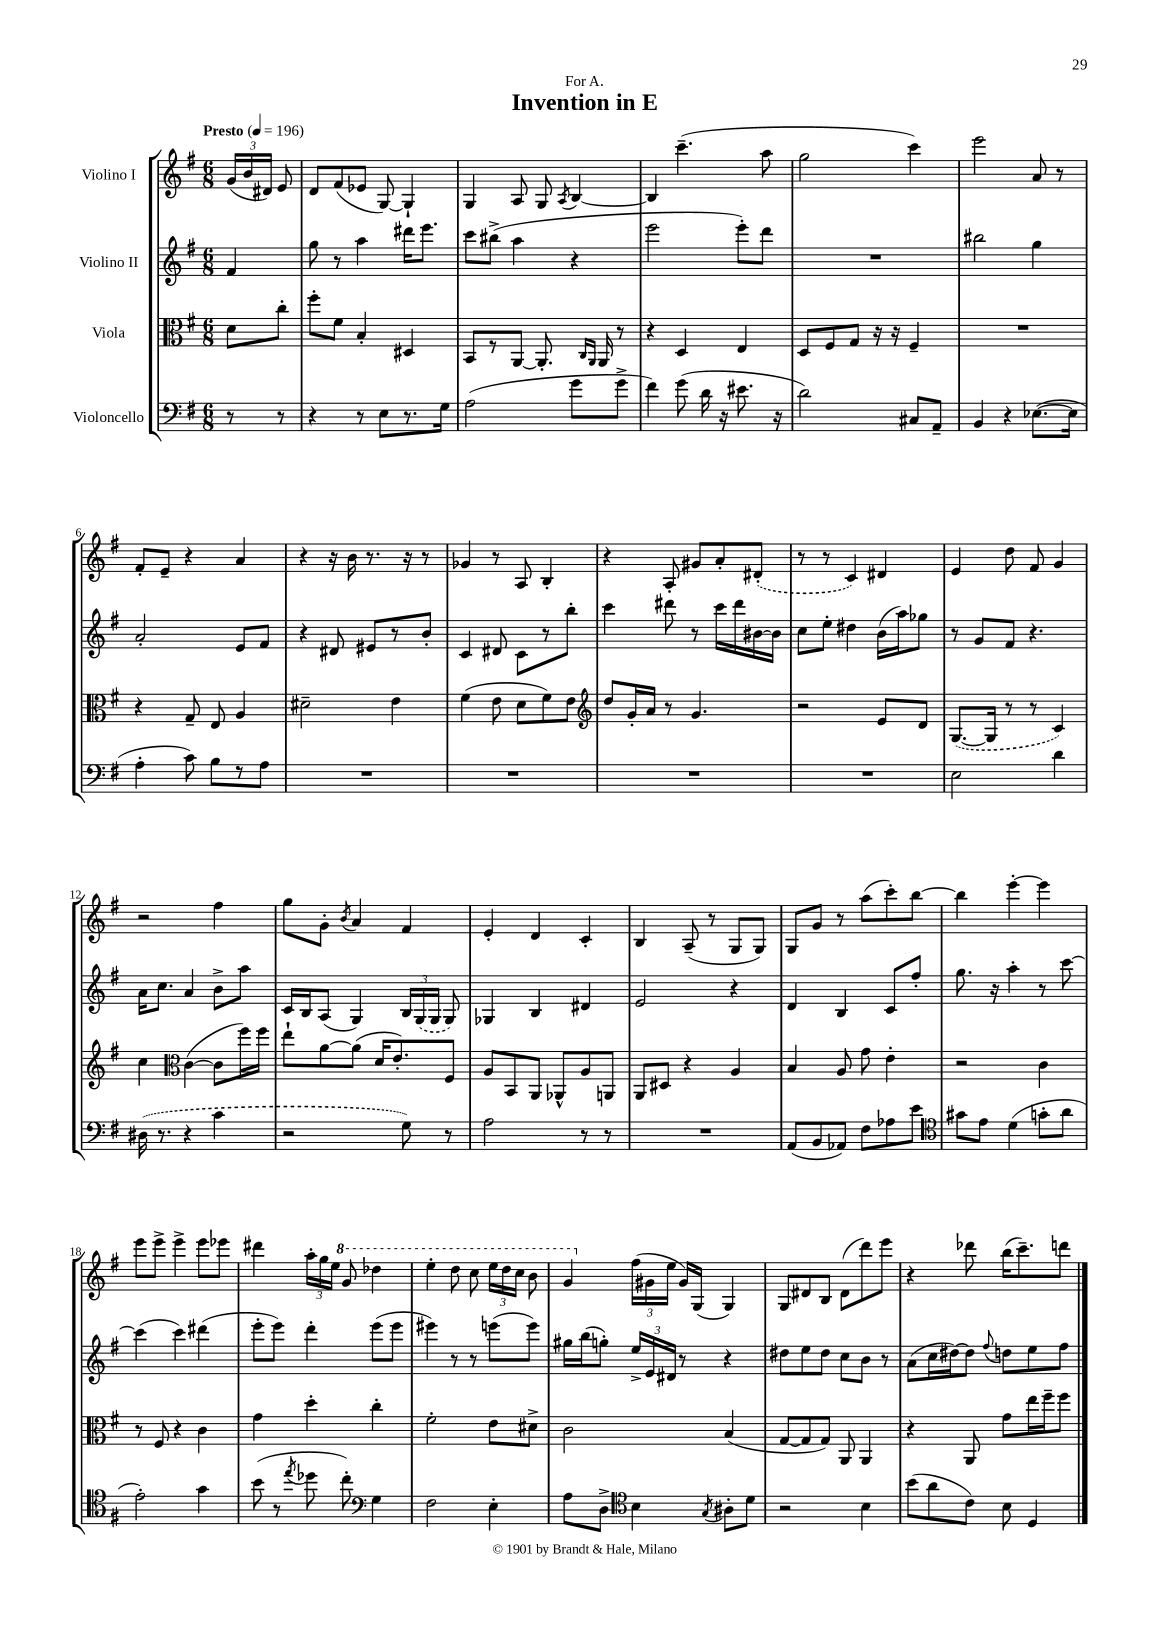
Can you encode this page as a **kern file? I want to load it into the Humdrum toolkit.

**kern	**kern	**kern	**kern
*part4	*part3	*part2	*part1
*staff4	*staff3	*staff2	*staff1
*I"Violoncello	*I"Viola	*I"Violino II	*I"Violino I
*clefF4	*clefC3	*clefG2	*clefG2
*k[f#]	*k[f#]	*k[f#]	*k[f#]
*M6/8	*M6/8	*M6/8	*M6/8
*MM196	*MM196	*MM196	*MM196
=	=	=	=
!	!	!	!LO:TX:a:B:t=Presto
8r	8d\L	4f#/	(24g/LL
.	.	.	24b/
.	.	.	24d#X/JJ)
8r	8cc'\J	.	8e/
=1	=1	=1	=1
4r	8ff#'\L	8gg\	8d/L
.	8f#\J	8r	(8f#/
8r	4B'/	4aa\	8e-X/J
8E\L	.	.	[8G/)
8.r	4D#X/	16ddd#X\KL	4G`/]
.	.	8.eee\J	.
16G\Jk	.	.	.
=2	=2	=2	=2
(2A\	8BB/L	8ccc\L	4G/
.	8r	(8bb#X^\J	.
.	[8AA/J	4aa\	8A/
.	8.AA'/]	.	8G/
.	.	.	8qA/
8g\L	.	4r	[4B/
.	16qqC/LL	.	.
.	16qqAA/JJ	.	.
.	16AA/	.	.
8g^\J	8r	.	.
=3	=3	=3	=3
4f#\)	4r	2eee\	4B/]
(8g\	4D/	.	(4.ccc~\
16d\	.	.	.
16r	.	.	.
8.e#X\	4E/	8eee'\L)	.
.	.	8ddd\J	8aa\
16r	.	.	.
=4	=4	=4	=4
2d\)	8D/L	2.r	2gg\
.	8F#/	.	.
.	8G/J	.	.
.	16r	.	.
.	16r	.	.
8C#X/L	4F#~/	.	4ccc\)
8AA~/J	.	.	.
=5	=5	=5	=5
4BB/	2.r	2bb#X\	2eee\
4r	.	.	.
([8.E-X\L	.	4gg\	8a/
.	.	.	8r
16E-\Jk]	.	.	.
!!LO:LB:g=z
=6	=6	=6	=6
4A'\	4r	2a'/	8f#'/L
.	.	.	8e~/J
8c\)	8G~/	.	4r
8B\L	8E/	.	.
8r	4A/	8e/L	4a/
8A\J	.	8f#/J	.
=7	=7	=7	=7
2.r	2d#X~\	4r	4r
.	.	8d#X/	16r
.	.	.	16b\
.	.	8e#X/L	8.r
.	4e\	8r	.
.	.	.	16r
.	.	8b'/J	8r
=8	=8	=8	=8
2.r	(4f#\	4c/	4g-X/
.	8e\	8d#X/	8r
.	8d\L	8c\L	8A/
.	8f#\)	8r	4B'/
.	8e\J	8bb'\J	.
=9	=9	=9	=9
*	*clefG2	*	*
2.r	8dd/L	4ccc\	4r
.	16g'/L	.	.
.	16a/JJ	.	.
.	8r	8ddd#X\	8A'/
.	4.g/	8r	8g#X/L
.	.	16ccc\LL	8a'/
.	.	16ddd#\	.
.	.	[16b#X\	(8d#X'/J
.	.	16b#\JJ]	.
=10	=10	=10	=10
2.r	2r	8cc\L	8r
.	.	8ee'\J	8r
.	.	4dd#X\	4c/)
.	8e/L	(16b\LL	4d#X/
.	.	16aa\J)	.
.	8d/J	8gg-X\J	.
=11	=11	=11	=11
2E\	([8.G/L	8r	4e/
.	.	8g/L	.
.	16G/Jk]	.	.
.	8r	8f#/J	8dd\
.	8r	4.r	8f#/
4d\	4c/)	.	4g/
!!LO:LB:g=z
=12	=12	=12	=12
(16D#X\	4cc\	16a\KL	2r
8.r	.	8.cc\J	.
*	*clefC3	*	*
4r	([4c\	4a/	.
4c\	8c\L]	8b^\L	4ff#\
.	16ff#\L)	8aa\J	.
.	16ff#\JJ	.	.
=13	=13	=13	=13
2r	8ee`\L	16c/LL	8gg\L
.	.	16B/J	.
.	[8a\	(8A/J	8g'\J
.	.	.	8qb/
.	(8a\J]	4G/)	4a/
.	16d/KL	.	.
.	8.e'/)	.	.
8G\)	.	24B/LL	4f#/
.	.	(24G/	.
.	.	24G/JJ	.
8r	8F#/J	8G/)	.
=14	=14	=14	=14
2A\	8A/L	4G-X/	4e'/
.	8BB/	.	.
.	8AA/J	4B/	4d/
.	8AA-X^^/L	.	.
8r	8A/	4d#X/	4c'/
8r	8AAn/J	.	.
=15	=15	=15	=15
2.r	8AA/L	2e/	4B/
.	8D#X/J	.	.
.	4r	.	(8A~/
.	.	.	8r
.	4A/	4r	8G/L
.	.	.	8G/J)
=16	=16	=16	=16
(8AA/L	4B/	4d/	8G/L
8BB/	.	.	8g/J
8AA-X/J)	8A/	4B/	8r
8F#\L	8g\	.	(8aa\L
8A-X\	4e'\	8c/L	8ccc'\)
8e\J	.	8ff#'/J	[8bb\J
=17	=17	=17	=17
*clefC4	*	*	*
8g#X\L	2r	8.gg\	4bb\]
8e\J	.	.	.
.	.	16r	.
(4d\	.	4aa'\	[4eee'\
8gn'\L	4c\	8r	4eee\]
8a\J	.	[8ccc\	.
!!LO:LB:g=z
=18	=18	=18	=18
2e'\)	8r	(4ccc\]	8eee\L
.	8F#/	.	8eee^\J
.	4r	4ccc\)	4eee^\
4g\	4c\	(4ddd#X\	8eee\L
.	.	.	8eee-X\J
=19	=19	=19	=19
(8b\	4g\	8eee'\L	4ddd#X\
8r	.	8eee\J)	.
8qee/	.	.	.
8dd-X\	4dd'\	4ddd'\	24aa'\LL
.	.	.	24gg\
.	.	.	24ee\JJ
*	*	*	*8va
8cc'\)	.	.	8gg/
*clefF4	*	*	*
4G\	4cc'\	(8eee\L	4ddd-X\
.	.	8eee\J	.
=20	=20	=20	=20
2F#\	2f#'\	4eee#X\)	4eee'\
.	.	8r	8ddd\
.	.	8r	8ccc\
4E'\	8e\L	(8eeen\L	24eee\LL
.	.	.	24ddd\
.	.	.	24ccc\JJ
.	8d#X^\J	8eee\J)	8bb\
=21	=21	=21	=21
8A\L	2c\	16gg#X\LL	4gg/
.	.	(16bb\J	.
8D^\J	.	8ggn'\J)	.
*clefC4	*	*	*
*	*	*	*X8va
4B\	.	24ee^/LL	(24ff#\LL
.	.	24e/	24g#X\
.	.	24d#X/JJ	24ee\JJ
.	.	8r	16g#/LL)
.	.	.	(16G/JJ
8qG/	.	.	.
8A#X'\L	(4B/	4r	4G/)
8d\J	.	.	.
=22	=22	=22	=22
2r	[8G/L	8dd#X\L	8G/L
.	8G/]	8ee\	8d#X/
.	8G/J)	8dd#\J	8B/J
.	8AA/	8cc\L	(8d#\L
4B\	4AA/	8b\J	8ddd\)
.	.	8r	8eee\J
=23	=23	=23	=23
(8b\L	4r	(8a\L	4r
8a\	.	16cc\L	.
.	.	[16dd#X\J)	.
8c\J)	8AA/	8dd#\J]	8ddd-X\
.	.	8qqff#/	.
8B\	8g\L	8ddn\L	(16bb\KL
.	.	.	8.ccc~\)
4D/	16ee\L	8ee\	.
.	16ff#~\J	.	.
.	8ff#\J	8ff#\J	8dddn\J
==	==	==	==
*-	*-	*-	*-
